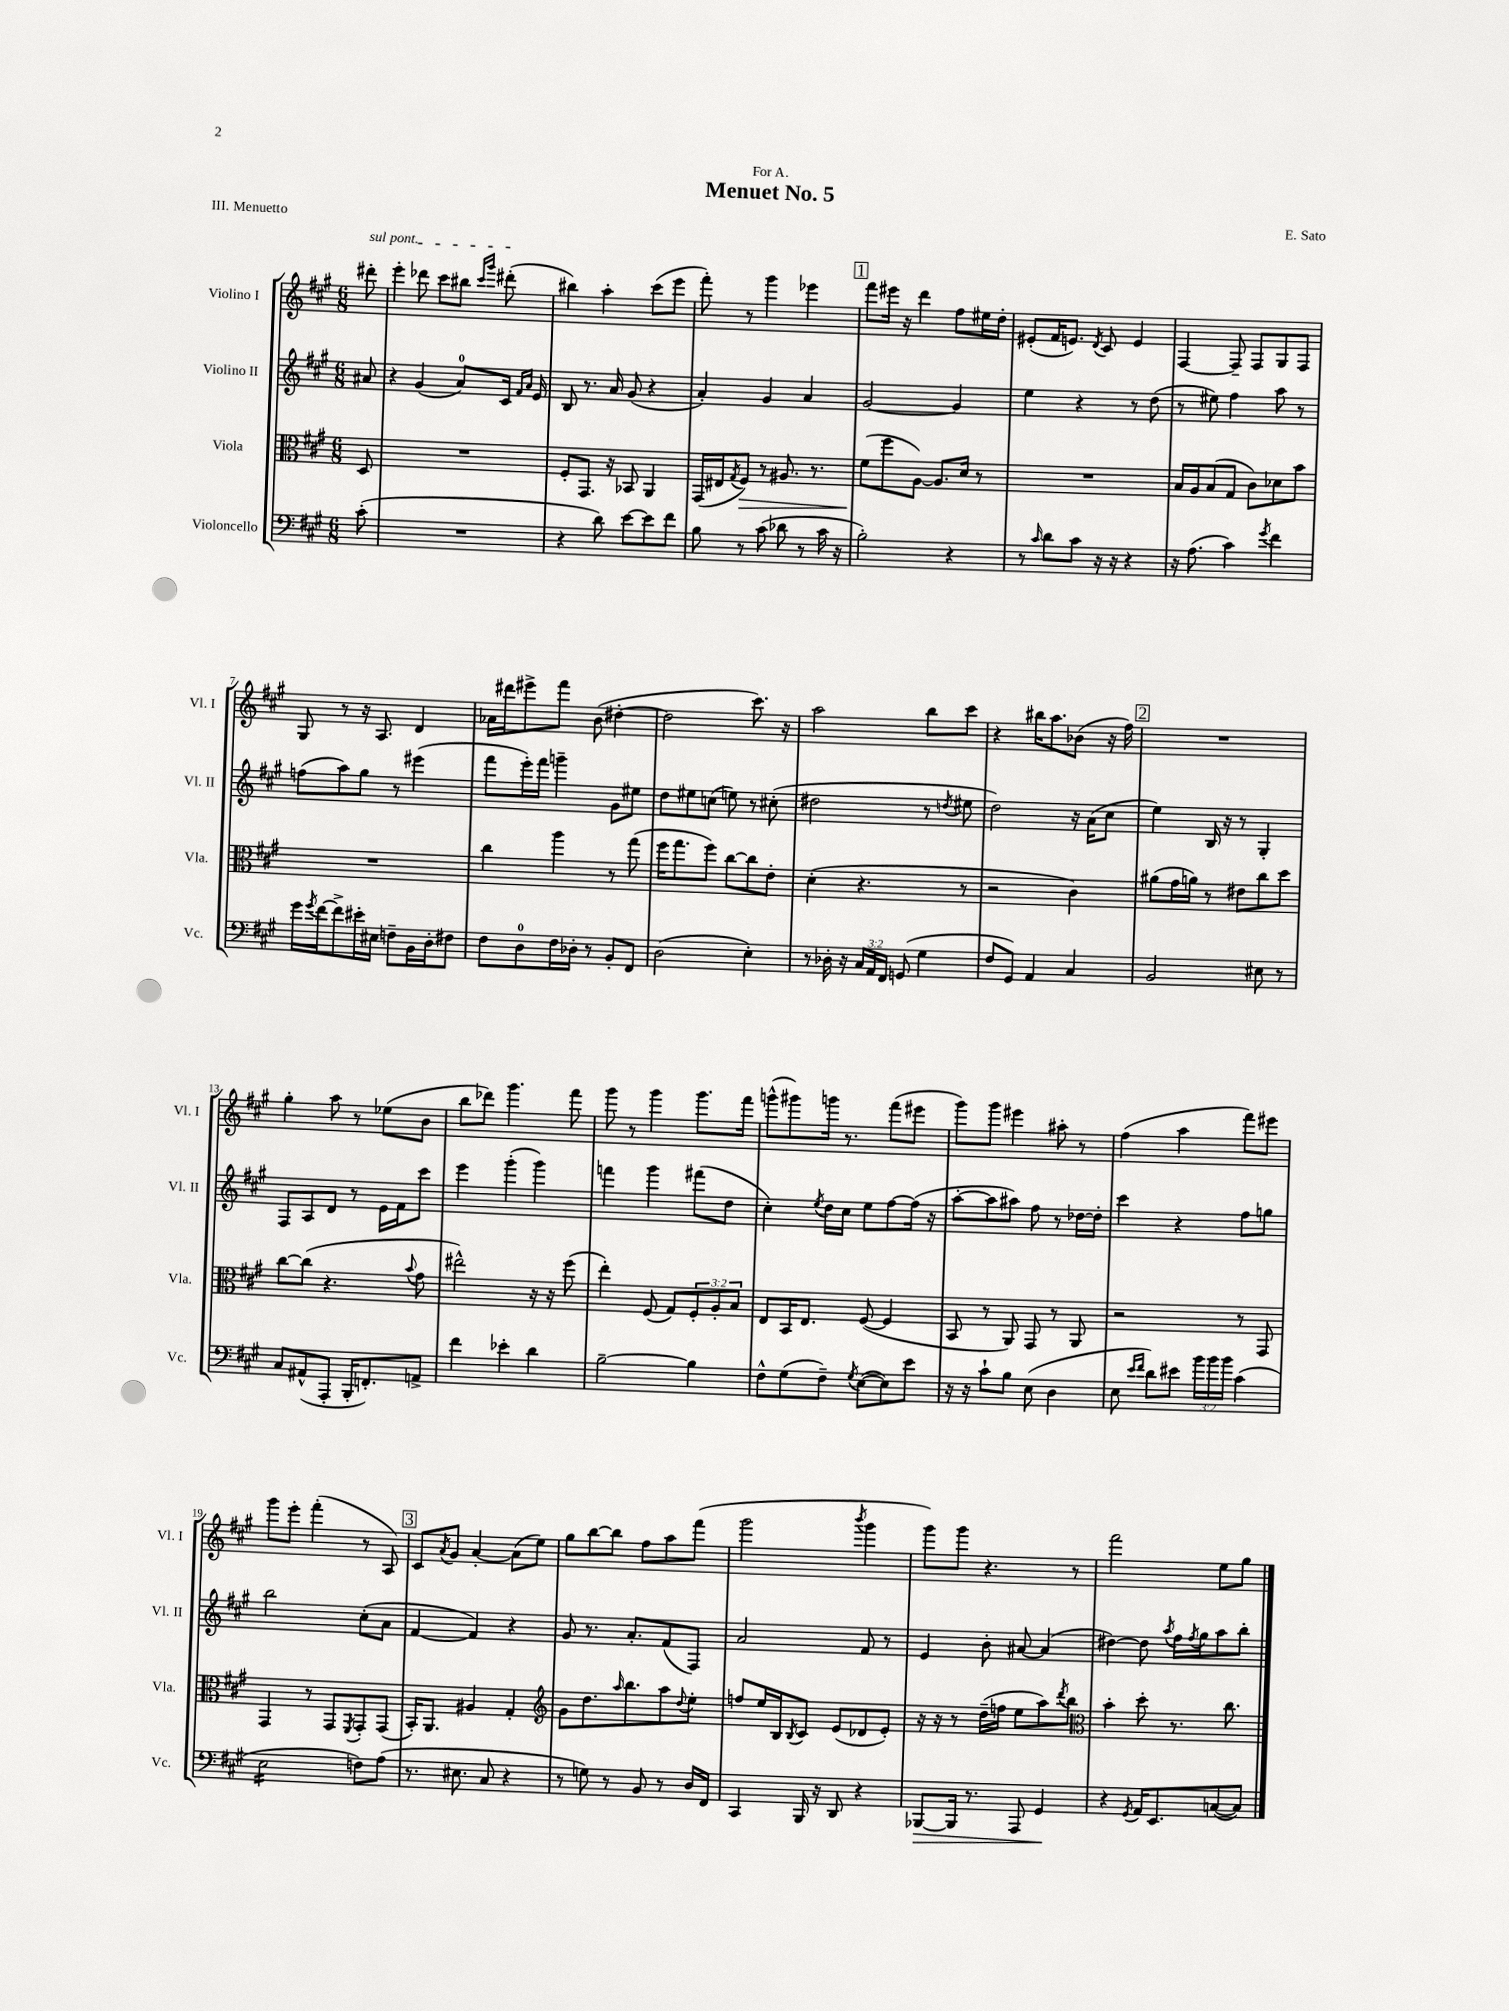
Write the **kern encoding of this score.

**kern	**kern	**kern	**kern
*staff4	*staff3	*staff2	*staff1
*clefF4	*clefC3	*clefG2	*clefG2
*k[f#c#g#]	*k[f#c#g#]	*k[f#c#g#]	*k[f#c#g#]
*M6/8	*M6/8	*M6/8	*M6/8
(8c#'\	8D/	8a#/	8ddd#'\
=	=	=	=
2.r	2.r	4r	4eee'\
.	.	(4g#/	8ddd-\
.	.	.	8ccc#\L
.	.	8a/L)	8bb#\J
.	.	.	16qqccc#/LL
.	.	.	16qqggg#/JJ
.	.	16c#/Jk	(8ddd#'\
.	.	16qqf#/LL	.
.	.	16qqa/JJ	.
.	.	16e/	.
=	=	=	=
4r	8F#'/L	8B/	4bb#\)
.	8.GG#/J	8.r	.
8d\)	.	.	4aa'\
.	16r	16a/	.
[8e\L	8BB-/	(8g#/	.
8e\]	4AA/	4r	(8ccc#\L
8f#\J	.	.	8eee\J
=	=	=	=
8B\	(16GG#/LL	4a'/)	8fff#'\)
.	16E#/J	.	.
.	8qG#/	.	.
8r	8F#/J)	.	8r
(8c#\	8r	4g#/	4ggg#\
8d-\	8.A#/	.	.
8r	.	4a/	4eee-\
.	8.r	.	.
16c#\	.	.	.
16r	.	.	.
=	=	=	=
2B'\)	(8f#\L	[2g#/	8fff#\L
.	8ff#\	.	16eee#\Jk
.	.	.	16r
.	[8A\J)	.	4ddd\
.	8.A/]L	.	.
4r	.	4g#/]	8ff#\L
.	16d/Jk	.	.
.	8r	.	16ee#\L
.	.	.	16dd'\JJ
=	=	=	=
8r	2.r	4ee\	(8e#'/L
16qqc#/	.	.	.
8d\L	.	.	16f#/K
.	.	.	8.e/J)
8c#\J	.	4r	.
.	.	.	8qd/
16r	.	.	8c#/
16r	.	.	.
4r	.	8r	4e/
.	.	(8dd\	.
=	=	=	=
16r	16B/LL	8r	[4F#/
(8.A\	16A/J	.	.
.	(8B/	8ee#\)	.
4c#\)	8G#/J	4ff#\	8F#~/]
.	8c#\L)	.	8F#/L
8qg#/	.	.	.
4f#\	8d-\	8aa\	8G#/
.	8b\J	8r	8F#/J
=	=	=	=
16g#\LL	2.r	(8ff\L	8G#/
8qg#/	.	.	.
[16f#\J	.	.	.
8f#^\]	.	8aa\)	8r
16e#'\L	.	8gg#\J	16r
16E#\JJ	.	.	8.A/
8F~\L	.	8r	.
16BB\L	.	(4eee#\	4d/
16D'\J	.	.	.
8F#\J	.	.	.
=	=	=	=
8F#\L	4cc#\	8fff#\L	16a-\LL
.	.	.	16ddd#\J
8D\	.	16eee'\L)	8eee#^\
.	.	16fff#\JJ	.
16F#\L	4aa\	4ggg~\	8fff#\J
16D-'\JJ	.	.	.
8r	.	.	(8b\
8BB'/L	8r	8g#\L	[4dd#'\
8FF#/J	(8gg#\	8ee#\J	.
=	=	=	=
(2D\	16ff#\LK	8dd\L	2dd#\]
.	8.gg#\	.	.
.	.	8ee#\	.
.	8ff#\J)	(8cc\J	.
.	[8cc#\L	8ee\)	.
4E'\)	8cc#\]	8r	8.ccc#\)
.	8e'\J	(8cc#'\	.
.	.	.	16r
=	=	=	=
8r	(4d'\	2dd#\	2aa\
16D-'\	.	.	.
16r	.	.	.
24C#/LL	4.r	.	.
24AA/	.	.	.
24FF#/JJ	.	.	.
(8GG/	.	.	.
4G#\	.	8r	8bb\L
.	.	8qdd/	.
.	8r	8ee#\	8ccc#\J
=	=	=	=
8F#/L	2r	2dd\)	4r
8GG#/J)	.	.	.
4AA/	.	.	16bb#\LK
.	.	.	8.aa\
4C#/	4c#\)	16r	(8b-\J
.	.	(16a\LK	.
.	.	8cc#\J	16r
.	.	.	16ff#\)
=	=	=	=
2BB/	(8a#\L	4ee\)	2.r
.	16g#\L	.	.
.	16a\JJ)	.	.
.	8r	16B/	.
.	.	16r	.
.	8e#\L	8r	.
8E#\	8cc#\	4G#'/	.
8r	8dd\J	.	.
=	=	=	=
8C#/L	[8cc#\L	8F#/L	4gg#'\
(8AA#^^/	(8cc#\]J	8A/	.
8AAA'/J	4.r	8d/J	8aa\
16BBB'/LK	.	8r	8r
8.FF'/)	.	.	.
.	.	16e\LL	(8ee-\L
.	.	16f#\J	.
.	8qqb/	.	.
8AA^/J	8g#\	8ccc#\J	8b\J
=	=	=	=
4f#\	2ee#^^\)	4eee\	8bb\L
.	.	.	8ddd-\J)
4e-'\	.	(4ggg#'\	4.ggg#\
4d\	16r	4ggg#\)	.
.	16r	.	.
.	(8ff#\	.	8fff#\
=	=	=	=
[2B~\	4ee'\)	4fff\	8ggg#\
.	.	.	8r
.	(8F#/	4ggg#\	4ggg#\
.	8G#/L)	.	.
4B\]	12F#'/	(8fff#\L	8.ggg#\L
.	12A'/	.	.
.	.	8dd\J	.
.	12B/J	.	.
.	.	.	16fff#\Jk
=	=	=	=
8F#^^\L	8E/L	4cc#'\)	(8ggg^^\L
(8G#\	16BB/K	.	8ggg#\)
.	8.E/J	.	.
.	.	8qee/	.
8F#~\J)	.	16dd\LL	16ggg\Jk
.	.	16cc#\JJ	8.r
8qG#/	.	.	.
([8E\L	([8F#/	8ee\L	.
8E\])	4F#/]	[8ff#\	(8fff#\L
8e\J	.	(16ff#\]Jk	8eee#\J
.	.	16r	.
=	=	=	=
16r	8BB/	[8aa'\L	8ggg#\L)
16r	.	.	.
8c#`\L	8r	8aa\]	8ggg#\J
8B\J	8AA/)	8aa#\J)	4eee#\
(8E\	8GG#/	8ff#\	.
4D\	8r	8r	8aa#'\
.	8AA/	[16dd-\LL	8r
.	.	16dd-'\]JJ	.
=	=	=	=
8E\	2r	4ccc#\	(4ff#\
16qqe/LL	.	.	.
16qqf#/JJ	.	.	.
8d\L)	.	.	.
8e#\J	.	4r	4aa\
24b\LL	.	.	.
24b\	.	.	.
24b\JJ	.	.	.
(4c#\	8r	8ff#\L	8fff#\L)
.	8GG#/	8gg\J	8eee#\J
=	=	=	=
2E\	4GG#/	2bb\	8ggg#\L
.	.	.	8eee'\J
.	8r	.	(4fff#'\
.	8GG#/L	.	.
.	8qFF#/	.	.
8F\L)	8GG#'/	(8cc#'\L	8r
(8A\J	(8GG#/J	8a\J	8A/)
=	=	=	=
8.r	16BB'/LK)	[4f#/	8c#/L
.	8.AA/J	.	.
.	.	.	8qa/
.	.	.	8g#/J
8.E#\	.	.	.
.	4A#/	4f#/])	[4a'/
8C#/	.	.	.
4r	4G#'/	4r	(8a\]L
.	.	.	8ee\J)
=	=	=	=
*	*clefG2	*	*
8r	8g#\L	8g#/	8gg#\L
8G\)	8.dd\	8.r	[8bb\
8r	.	.	8bb\]J
.	16qqaa/	.	.
.	8.bb\	8.a'/L	.
8BB/	.	.	8ff#\L
8r	8aa\	(8f#/	8aa\
.	8qqdd/	.	.
16D/LL	8ee'\J	8F#/J)	(8fff#\J
16FF#/JJ	.	.	.
=	=	=	=
4CC#/	8ff/L	2a/	2ggg#\
.	16ee/L	.	.
.	16B/J	.	.
.	8qB/	.	.
16BBB/	8c#/J	.	.
16r	.	.	.
8DD/	(8e/L	.	.
.	.	.	8qbbb/
4r	8d-/	8f#/	4ggg#\
.	8e'/J)	8r	.
=	=	=	=
[8BBB-/L	16r	4e/	8ggg#\L)
.	16r	.	.
16BBB-/]Jk	8r	.	8ggg#\J
8.r	.	.	.
.	(16dd~\LL	8b'\	4.r
.	16ff\JJ	.	.
8AAA/	8ee\L	[8a#/	.
4GG#/	8aa\)	(4a#/]	.
.	8qddd/	.	.
.	8bb\J	.	8r
=	=	=	=
*	*clefC3	*	*
4r	4b'\	[4dd#\)	2fff#\
8qGG#/	.	.	.
16AA/LK	8dd'\	8dd#\]	.
8.EE/	.	.	.
.	.	8qaa/	.
.	8.r	16ff#\LL	.
.	.	8qff#/	.
.	.	16gg#\J	.
([8C/	.	8aa\	8ee\L
.	8.cc#\	.	.
8C/]J)	.	8bb'\J	8gg#\J
==	==	==	==
*-	*-	*-	*-
